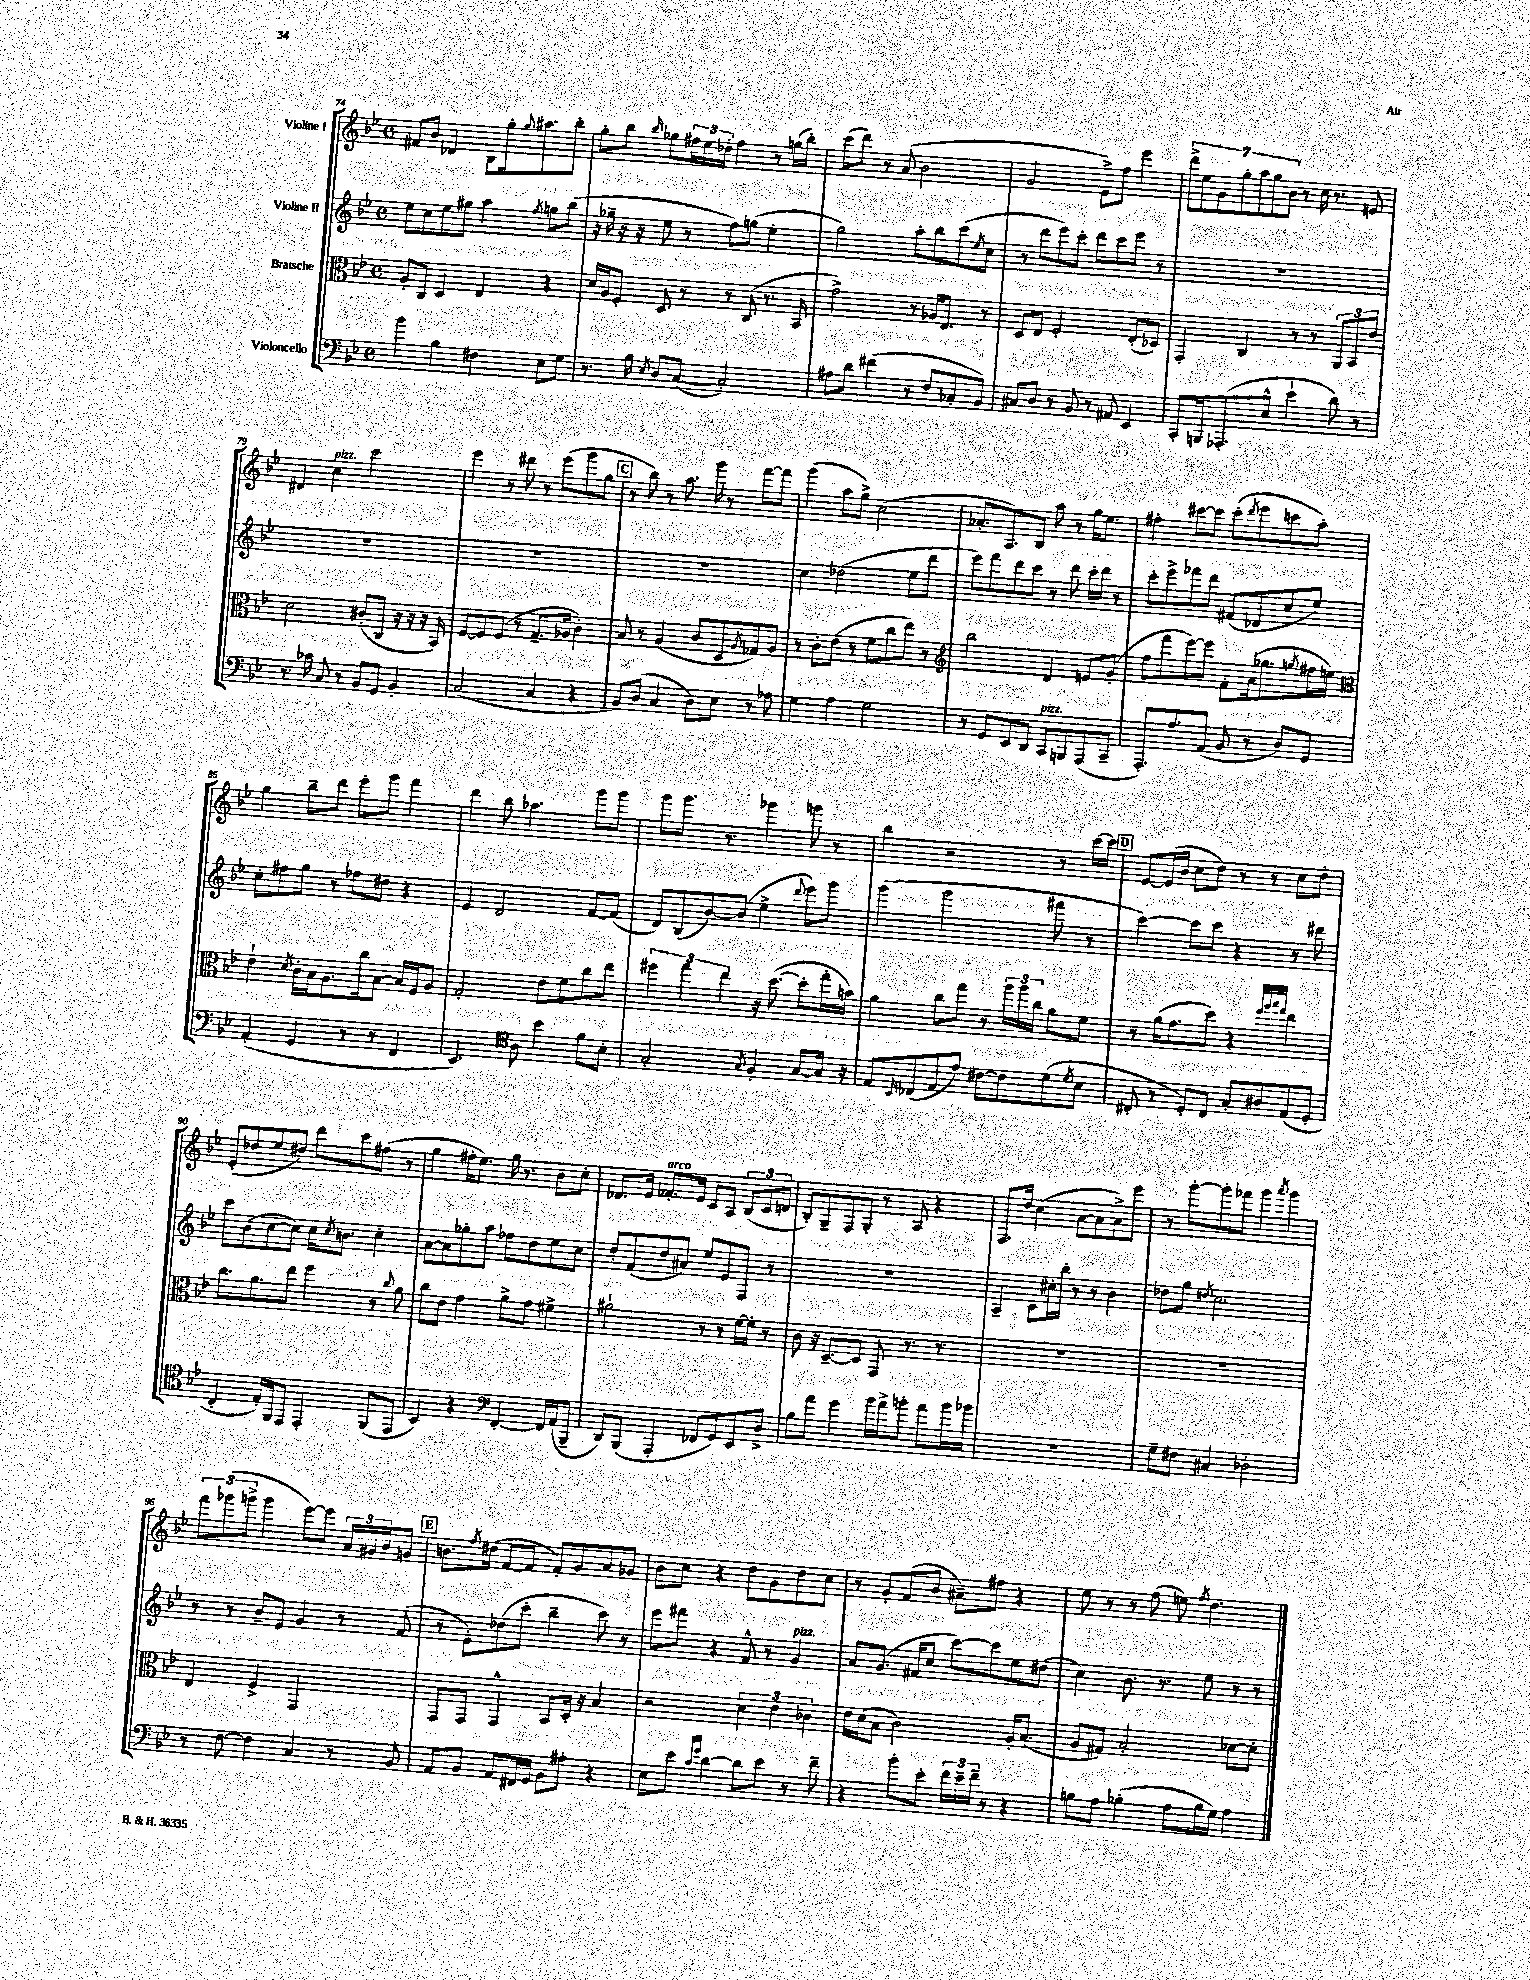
<<
\new StaffGroup <<
\new Staff = "s0" \with { instrumentName = "Violine I" } {
    \clef treble \key bes \major \defaultTimeSignature \time 4/4
    fis'8 bes'8 des'4 bes8 g''16-. \appoggiatura { g''8 } ais''8. bes''8-. |
    g''8-. bes''8 \grace { bes''16 } ges''8 \tuplet 3/2 { fis''16 ees''16 des''16-. } fis''4 r8 g''16( bes''16-.) |
    c'''8( d'''8) r8 a'8( bes'2 |
    g'2 ees'8->) f''8 ees'''4 |
    \tuplet 7/4 { d'''8-> ees''8 g'8 g''8-. a''8 g''8 bes'8 } r8 c''16 r8. e'8 |
    dis'4 c''4^\markup { \italic "pizz." } c'''2 |
    ees'''4 r8 dis'''8 r8 ees'''8( g'''8 g''8 |
    \mark \markup { \box "C" } r8 bes''8) r8 a''8. g'''16 r8 f'''8~ f'''8 |
    g'''4( a''8 g''8->) c''2( |
    aes'8.-. a8.) bes8 a''8 r8 g''16 ees''8. |
    fis''4-. cis'''8~ cis'''8 cis'''8-.( \acciaccatura { d'''8 } ees'''8 c'''8 a''8-.) |
    g''4 bes''8-- d'''8 ees'''8-. g'''8 f'''4 |
    d'''4 bes''8 aes''4. g'''8 g'''8 |
    g'''8 g'''8. r8. ges'''4 g'''8 r8 |
    bes''4 r2 r8 c'''16~ c'''16 |
    \mark \markup { \box "D" } ees'8~ ees'16( bes'16 c''8 d''8) r8 r8 c''8 d''8-. |
    ees'8-.( des''8 ees''8 dis''8) d'''8 c'''8 fis''8( r8 |
    g''4 fis''16-. ees''8.) g''16 r8. bes'8 c''8-. |
    des'8. ees'16 fes'8.-.^\markup { \italic "arco" } ees'16 c'8 a8 \tuplet 3/2 { bes8( c'8 d'8 } |
    bes8-.) g8-- f8 g8-. r8 a8 r4 |
    f8. d''16 c''4( a'8~ a'8 a'8->) ees'''8 |
    r8 g'''8~-. g'''8-. fes'''8 g'''4 \acciaccatura { a'''8 } g'''4 |
    \tuplet 3/2 { f'''8 ges'''8( g'''8-> } g'''4 ees'''8~) ees'''8 \tuplet 3/2 { a'16 gis'16 bes'16 } g'8 |
    \mark \markup { \box "E" } b'8. \acciaccatura { f''8 } dis''16( f'8~ f'8 f'8-.) g'8 a'8 ges'8 |
    bes'8 c''8 r4 d''8 g'8 d''8 c''8 |
    r8 g'8-. f'8( bes'8 ais'8--) fis''8 r4 |
    ees''8 r8 r8 f''8( e''8) \acciaccatura { f''8 } d''4. \bar "|." |
}
\new Staff = "s1" \with { instrumentName = "Violine II" } {
    \clef treble \key bes \major \defaultTimeSignature \time 4/4
    ees''8 c''8 ees''8 gis''8 a''4 \acciaccatura { f''8 } g''8 bes''8( |
    r16 ges''16-- r16 r16 ees''8 r8 f''8) g''8( ees''4-. |
    g''2) a''8-. bes''8 c'''8( \acciaccatura { ees''8 } c''8 |
    r8 d'''8 ees'''8) c'''8-. d'''8 c'''8 ees'''8 r8 |
    R1 |
    R1 |
    R1 |
    \mark \markup { \box "C" } R1 |
    c''4 des''2( ees''8 d'''8 |
    ees'''8) f'''8 d'''8 c'''8 r8 d'''8 c'''16-. d'''16 r8 |
    c'''8-. ees'''8-> fes'''8 d'''8 fis'8( des'8 c''8 ees''8) |
    c''8-. fis''8 g''8 r8 fes''8 dis''8 r4 |
    ees'4 d'2 f'8~ f'8( |
    d'8) bes8( bes'8~) bes'8( ees''4-> \appoggiatura { d'''8 } ees'''8) g'''8 |
    g'''4( g'''2 fis'''8 r8 |
    \mark \markup { \box "D" } c'''4~) c'''8 c'''8 r4 r8 dis'''8 |
    c'''8 bes'8( c''8~ c''8) c''16 \acciaccatura { c''8 } b'8. c''4-. |
    a'8~ a'8 ges''8-. a''8 fes''8 d''8 ees''8 c''8 |
    d''8-. f'8( d''8 ais'8) ees''8 ees'8 f8 r8 |
    R1 |
    a4-- c'8 cis''16-. bes''16-. r8 r8 bes'4 |
    des''8 g''8 \acciaccatura { d''8 } c''2. |
    r8 r8 bes'8-- ees'8 g'4 r8 f'8( |
    \mark \markup { \box "E" } r8 ees'8-.) des''8( c'''8-. bes''4-- c'''8) r8 |
    ees'''8 fis'''8 r4 f'8-^ r8 g'4^\markup { \italic "pizz." } |
    a'8 g'8.( fis'16 c''8 c'''8~) c'''8 ees''8 dis''8( |
    c''4) bes'8. r8. ees''8 r8 r8 \bar "|." |
}
\new Staff = "s2" \with { instrumentName = "Bratsche" } {
    \clef alto \key bes \major \defaultTimeSignature \time 4/4
    a8-. c8 d4 ees4 r4 |
    d'16 a16 f8-. d8 r8 r8 c8( r8. bes,16 |
    g'2->) r8 aes16 ees8. r8 |
    d8 ees8 f2-. ees8-.( des8) |
    g,4-. c4 r8 r8 \tuplet 3/2 { a,8 bes,8 ees'8 } |
    d'2 cis'8-.( c8 r16 r16 r16 bes,16) |
    f8~ f8 f8( r8 g8.-- aes16 c'4-.) |
    \mark \markup { \box "C" } bes8 r8 a4( c'8 d8 \acciaccatura { a8 } ges8) a8 |
    r8 c'8-. ees'8( r8 f'8 c''8 ees''8) r8 |
    \clef treble bes''2 d'4 e'8 g'8-.( |
    f''8 f'''8 ees'''8~) ees'''8 f'8-. a'16( ges''8. \acciaccatura { g''8 } fis''16 e''16) |
    \clef alto ees'4-! \acciaccatura { d'8 } c'16-. bes16 a8. c''16 bes8~ bes16 f16 a8 |
    g2-. ees'8 f'8 c''8 ees''8 |
    \tuplet 3/2 { fis''4 g''4 ees''4 } r16 d''8.~( d''8-. g''16-. b'16) |
    a'4 c''8 g''8 r8 \tuplet 3/2 { a''16 a''16 c''16 } a'8 f'8 |
    \mark \markup { \box "D" } r8 a'16( g'8. d''8) r4 \grace { f''32 a''32 bes''32 g''32 } ees''4 |
    c''8. a'8. ees''8 f''4 r8 \appoggiatura { c''8 } a'8 |
    c''8 ees'8 g'4 a'8-> g'8 fis'4-> |
    ais'2-! r8 r8 f'16~ f'16-. r8 |
    c'8 r16 d8.~-- d8 g,8 r8. r8. |
    R1 |
    R1 |
    ees4 f4-> g,2 |
    \mark \markup { \box "E" } g,8 g,8 g,4-^ bes,8 d16-. r16 bes4 |
    r2 \tuplet 3/2 { d'4 ees'4 ces'4 } |
    ees'16 d'16( bes8 c'2) a16-. bes8.( |
    a8 gis8) bes2-. des'8~ des'8-. \bar "|." |
}
\new Staff = "s3" \with { instrumentName = "Violoncello" } {
    \clef bass \key bes \major \defaultTimeSignature \time 4/4
    bes'4 bes4 fis4 ees8 g8 |
    r8. bes16 \acciaccatura { ees8 } d8 c8~( c2-.) |
    ais8 d'8 fis'4( r8 f8 ces8-. bes,8) |
    cis8 d8 r8 bes,8 r8 ais,8 ees,4 |
    c,8-. b,,16 aes,,8.-.( ees8-^ ees'4-! d'8) r8 |
    r8. ces'16 c8 r8 bes,8 g,8 bes,4-. |
    c2( c4 r4 |
    \mark \markup { \box "C" } bes,8) d8( c4 d8) ees8 r8 aes8 |
    g4 a4 g2 |
    r8 g,8 ees,8 d,8 c,8^\markup { \italic "pizz." } b,,8 a,,8( c,8-- |
    a,,8.-.) a8. a,8( bes,8 r8 d8) g,8 |
    a,4-.( g,4 r8 r8 f,4 |
    ees,4.) \clef tenor a8 bes'4 f'8 bes8-. |
    g2-. \acciaccatura { g8 } f4-. g8~ g16 r16 |
    ees8 \grace { bes,16 } ces8( ees8 ees'8) cis'8~ cis'8 d'8( \acciaccatura { d'8 } bes8 |
    \mark \markup { \box "D" } cis8-. r8 d8-.) cis8 g8-. ais8 ees8( d8-. |
    c4-. ees16-.) f,16 ees,8 ees,4-. f,8( ees,8 |
    bes,4) r4 \clef bass f,4~-. f,16 a,16( bes,,8-- |
    d,8) bes,,8( a,,4-. fes,8 g,8) ees,8 d8-> |
    bes8 a'8 g'4 bes'16 a'16-> b'8-. a'8 b'16 bes'16 |
    R1 |
    g8-- fis8 cis4 des2-. |
    r8 f8~ f4 c4 r8 bes,8 |
    \mark \markup { \box "E" } a,8 bes,8 a,8 fis,16 g,16 bes,8 ais8-. r4 |
    ees8 ees'8 \grace { c'16 g'16 } d'4~ d'8 ees'8 r8 f'8-- |
    r4 bes'8-. ees'8-. \tuplet 3/2 { f'16 ees'16-- f'16-- } r8 r4 |
    b8 a8 bes4-.( a8 bes16 g16) a4 \bar "|." |
}
>>
>>
\layout { \context { \Score currentBarNumber = #74 } }
